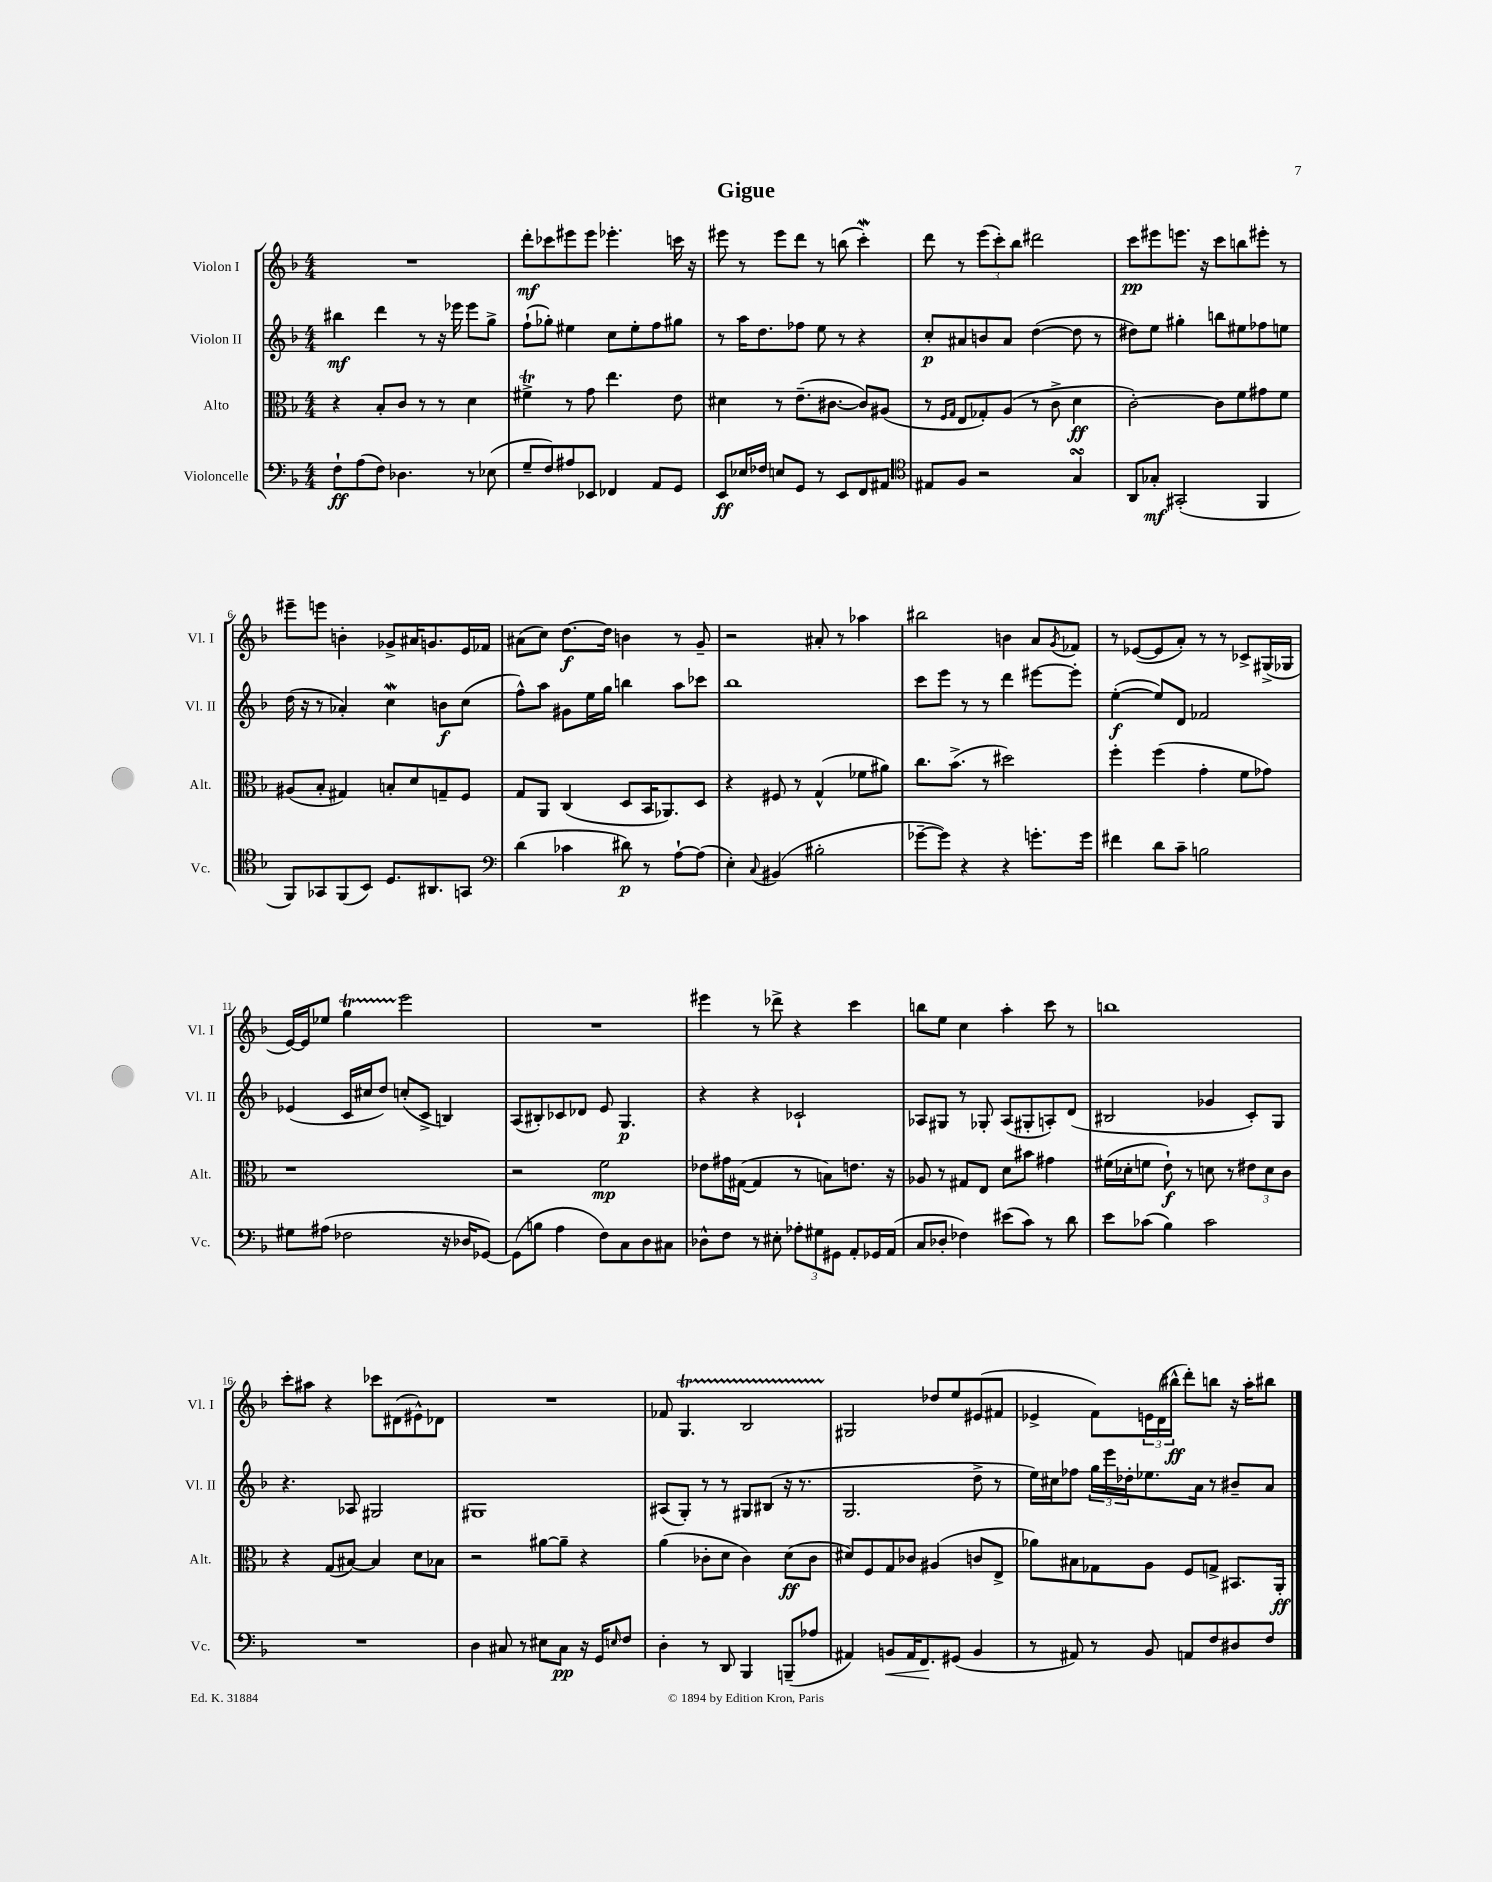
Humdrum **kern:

**kern	**kern	**kern	**kern
*staff4	*staff3	*staff2	*staff1
*clefF4	*clefC3	*clefG2	*clefG2
*k[b-]	*k[b-]	*k[b-]	*k[b-]
*M4/4	*M4/4	*M4/4	*M4/4
8F`\L	4r	4bb#\	1r
(8A\	.	.	.
8F\J)	8B-'/L	4ddd\	.
4.D-\	8c/J	.	.
.	8r	8r	.
.	8r	16r	.
.	.	16eee-\	.
8r	4d\	8eee-\L	.
(8E-\	.	8gg^\J	.
=	=	=	=
8G~/L	4f#^\	(8ff`\L	8ddd'\L
8F/)	.	8gg-'\J)	8ccc-\
8A#/	8r	4ee#\	8eee#\
8EE-/J	8g\	.	8eee#\J
4FF-/	4.ee\	8cc\L	4.eee-'\
.	.	8ee#'\	.
8AA/L	.	8ff\	.
8GG/J	8e\	8gg#\J	16ccc\
.	.	.	16r
=	=	=	=
8EE/L	4d#\	8r	8eee#\
16E-/L	.	16aa\LK	8r
16F-/JJ	.	8.dd\	.
8E/L	8r	.	8eee#\L
8GG/J	(8.e~\L	8ff-\J	8ddd\J
8r	.	8ee\	8r
.	[8.c#\J	.	.
8EE/L	.	8r	(8bb\
8FF/	8c#/]L)	4r	4ccc'\)
8AA#/J	(8A#/J	.	.
=	=	=	=
*clefC4	*	*	*
8E#/L	8r	8cc'/L	8ddd\
.	16qqF/LL	.	.
.	16qqG/JJ	.	.
8F/J	8E/L	8a#/	8r
2r	8G-'/)	8b/	(12eee\L
.	.	.	12ccc'\)
.	(8A/J	8a#/J	.
.	.	.	12bb-\J
.	8r	([4dd\	2ddd#\
.	8c^\	.	.
4G/	4d\	8dd\]	.
.	.	8r	.
=	=	=	=
8AA/L	[2c'\)	8dd#\L)	8ccc\L
8G-'/J	.	8ee\J	8eee#\
(2GG#'/	.	4gg#'\	8.eee\J
.	.	.	16r
.	8c\]L	8bb\L	8ccc\L
.	8f\	8ee#\	8bb\
4FF/	8g#\	8ff-\	8eee#'\J
.	8f\J	8ee\J	8r
=	=	=	=
8FF/L)	(8A#/L	(16dd\	8eee#~\L
.	.	16r	.
8GG-/	8B-'/J	8r	8eee\J
(8FF/	4G#/)	4a-'/)	4b'\
8BB-/J)	.	.	.
8.D/L	8B'/L	4cc\	8g-^/L
.	8d/	.	16a#/K
8.AA#/	.	.	8.g/
.	8G~/	8b\L	.
8GG/J	8F/J	(8cc\J	16e/L
.	.	.	16f-/JJ
=	=	=	=
*clefF4	*	*	*
(4d\	8G/L	8ff^^\L)	(8a#\L
.	8AA/J	8aa\J	8cc\J)
4c-\	(4C/	8g#\L	[8.dd\L
.	.	16ee\L	.
.	.	16gg\JJ	16dd\]Jk
8d#\)	8D/L	4bb\	4b\
8r	16BB-/K	.	.
.	8.AA-/)	.	.
[8A`\L	.	8aa\L	8r
(8A\]J	8D/J	8ccc-\J	8g~/
=	=	=	=
4E'\)	4r	1bb-	2r
8qqC/	.	.	.
(4BB#/	8F#/	.	.
.	8r	.	.
2B#'\	(4G^^/	.	8a#'/
.	.	.	8r
.	8f-\L	.	4aa-\
.	8a#\J)	.	.
=	=	=	=
[8g-~\L	8.cc\L	8ccc\L	2bb#\
8g-\]J)	.	8eee\J	.
.	(8.b-^\J	.	.
4r	.	8r	.
.	8r	8r	.
4r	2dd#\)	4ddd\	4b\
8.g'\L	.	[8eee#\L	8a/L
.	.	.	8qg/
.	.	8eee#'\]J	8f-/J
16g\Jk	.	.	.
=	=	=	=
4f#\	4ff'\	([4ee'\	8r
.	.	.	([8e-/L
8d\L	(4ff\	8ee/]L)	8e-/]
8c~\J	.	8d/J	8a'/J)
2B\	4g'\	2f-/	8r
.	.	.	8r
.	8f\L	.	8c-^/L
.	8g-\J)	.	(16G#^/L
.	.	.	16G-/JJ
=	=	=	=
8G#\L	1r	(4e-/	[16e/LL)
.	.	.	16e/]J
(8A#\J	.	.	8ee-/J
2F-\	.	16c/LL	4gg\
.	.	16cc#/J	.
.	.	8dd/J)	.
.	.	(8cc'/L	2eee\
.	.	8c^/J	.
16r	.	4B/)	.
16D-/LK	.	.	.
[8GG-/J)	.	.	.
=	=	=	=
(8GG-\]L	2r	(8A/L	1r
8B\J	.	8B#'/)	.
4A\	.	8c-/	.
.	.	8d-/J	.
8F\L)	2f\	8e/	.
8C\	.	4.G/	.
8D\	.	.	.
8C#\J	.	.	.
=	=	=	=
8D-^^\L	8e-\L	4r	4eee#\
8F\J	16g#\L	.	.
.	([16G#\JJ	.	.
8r	4G#/]	4r	8r
8E#'\	.	.	8ddd-^\
12A-'\L	8r	2c-`/	4r
12G#\	.	.	.
.	8B\L)	.	.
12GG#\J	.	.	.
8AA'/L	8.e\J	.	4ccc\
16GG-/L	.	.	.
(16AA/JJ	16r	.	.
=	=	=	=
8C/L	8A-/	8A-/L	8bb\L
8D-'/J	8r	8G#/J	8ee\J
4F-\)	8G#/L	8r	4cc\
.	8E/J	8G-'/	.
(8e#\L	8d\L	(8A-/L	4aa'\
8c\J)	8b#\J	8G#'/	.
8r	4g#\	8A'/)	8ccc\
8d\	.	(8d/J	8r
=	=	=	=
8e\L	(16f#\LL	2B#/	1bb
.	16d-'\J	.	.
(8c-\J	8f\J	.	.
4B-\)	8e`\)	.	.
.	8r	.	.
2c-\	8d\	4g-/	.
.	8r	.	.
.	12e#\L	8c'/L)	.
.	12d\	.	.
.	.	8G/J	.
.	12c\J	.	.
=	=	=	=
1r	4r	4.r	8ccc'\L
.	.	.	8aa#\J
.	(8G/L	.	4r
.	[8B#/J)	8A-/	.
.	4B#/]	2G#/	8ccc-\L
.	.	.	(8d#\
.	8d\L	.	8e#^^\)
.	8B-\J	.	8d-\J
=	=	=	=
4D\	2r	1G#	1r
8C#/	.	.	.
8r	.	.	.
8E#\L	[8a#\L	.	.
8C#\J	8a#~\]J	.	.
16r	4r	.	.
16GG/LK	.	.	.
16qqE/	.	.	.
8F/J	.	.	.
=	=	=	=
4D'\	(4a\	(8A#/L	8f-/
.	.	8G'/J)	4.G/
8r	8c-'\L	8r	.
8DD/	8d\J	8r	.
4BBB-/	4c-\)	8G#/L	2B-/
.	.	(8B#/J	.
(8BBB~/L	(8d\L	16r	.
.	.	8.r	.
8A-/J	8c-\J	.	.
=	=	=	=
4AA#/)	8d#/L)	2.G/	2G#/
.	8F/	.	.
8BB/L	8G/	.	.
16AA#/K	8c-/J	.	.
8.FF/	.	.	.
.	(4A#/	.	8dd-/L
(8GG#/J	.	.	8ee/
4BB/	8c/L	8dd^\	(8e#/
.	8E^/J	8r	8f#/J
=	=	=	=
8r	8a-\L)	16ee\LL)	4e-^/
.	.	16cc#\J	.
8AA#/)	8B#\	8ff-\J	.
8r	8G-\	24gg\LL	8f\L)
.	.	24eee\	.
.	.	24dd-'\J	.
8BB-/	8A\J	8.ee-\	24e\L
.	.	.	(24d\
.	.	.	24bb#^^\JJ
8AA/L	8F/L	.	8ddd'\L)
.	.	16a\Jk	.
8F/	8G^/J	8r	8bb\J
8D#/	8.BB#/L	8b#~/L	16r
.	.	.	16aa'\LK
8F/J	.	8a/J	8bb#\J
.	16AA'/Jk	.	.
==	==	==	==
*-	*-	*-	*-
